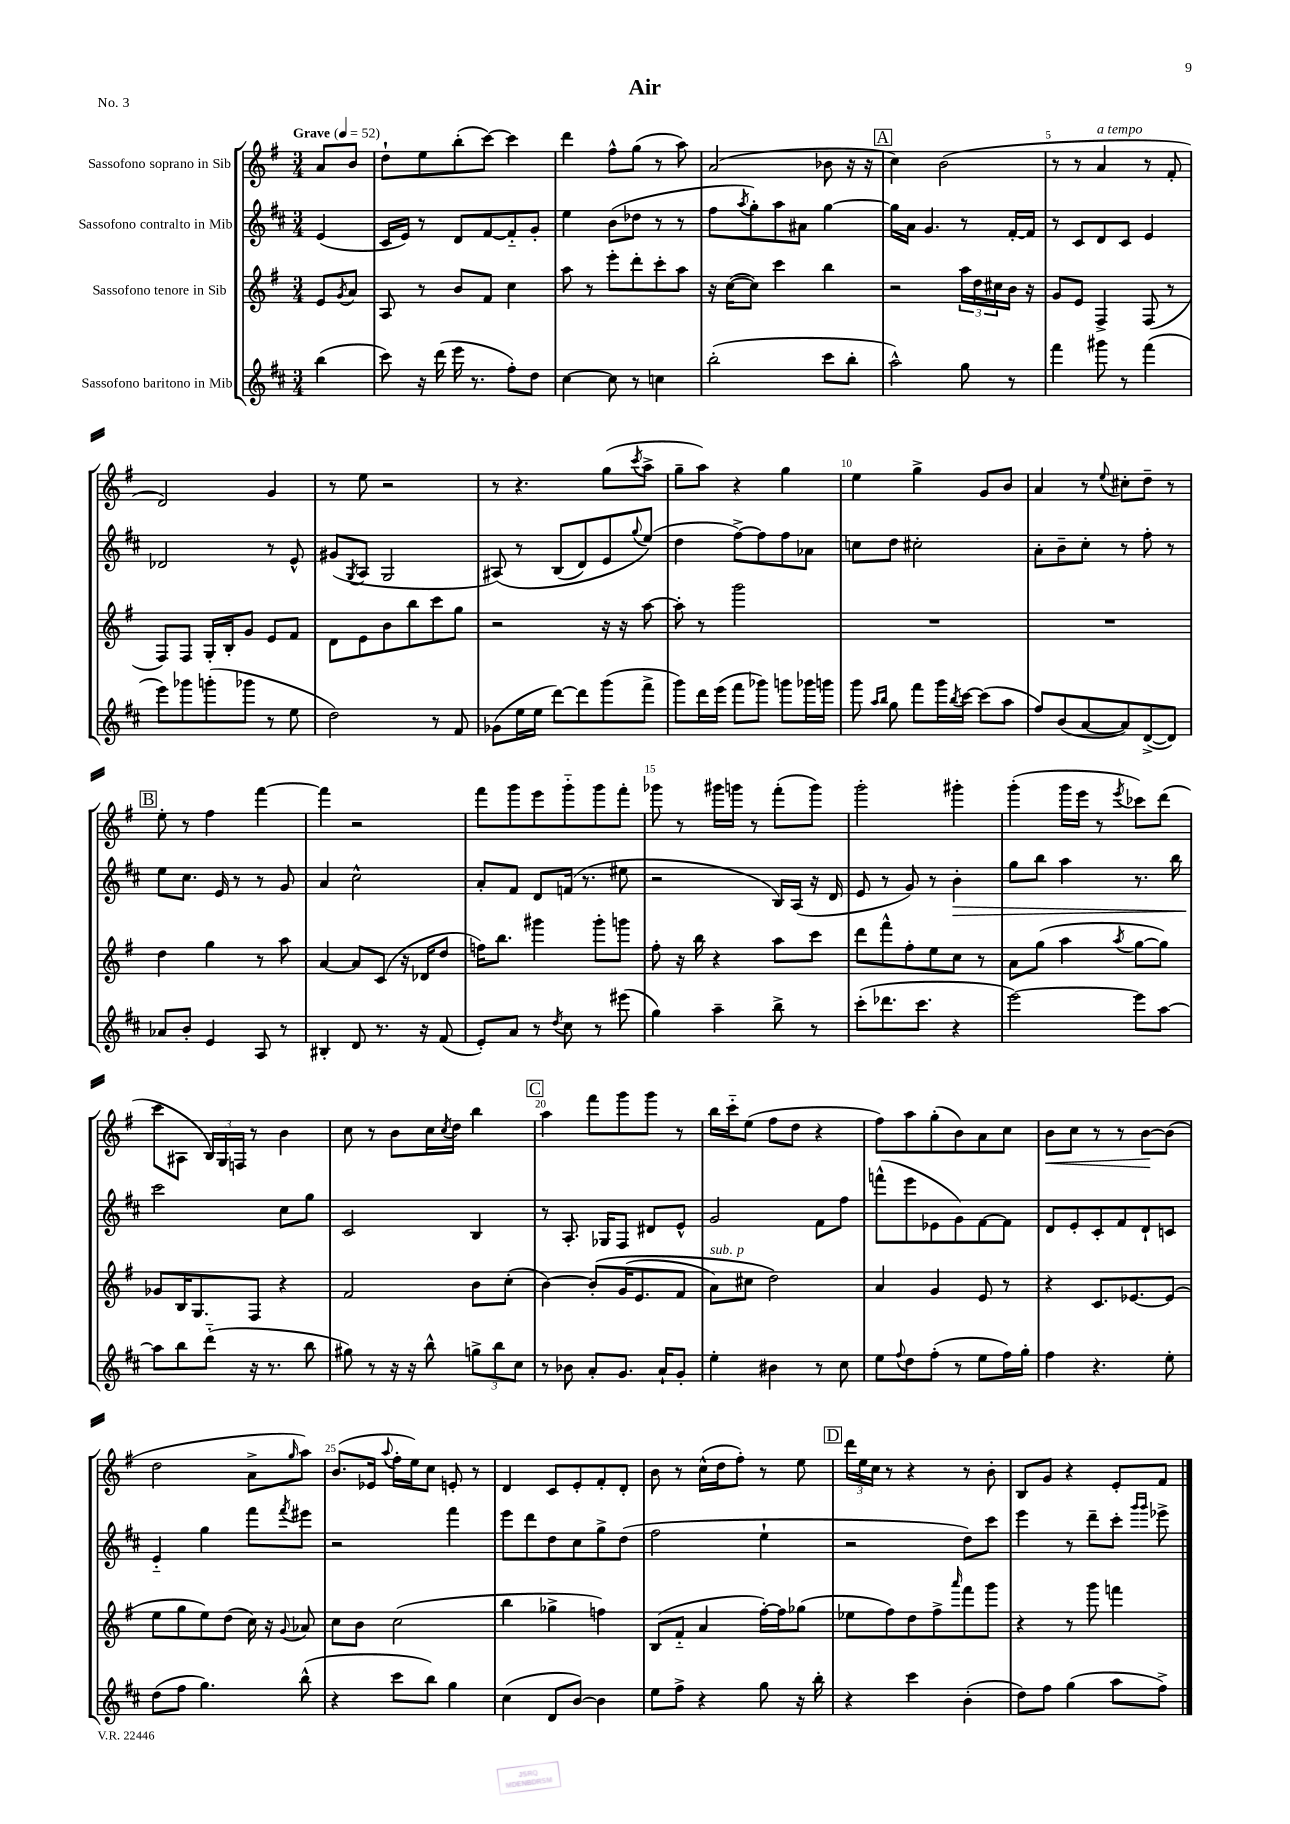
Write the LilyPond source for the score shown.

\header { title = "Air" piece = "No. 3" }
<<
\new StaffGroup <<
\new Staff = "s0" \with { instrumentName = "Sassofono soprano in Sib" } {
    \clef treble \key g \major \numericTimeSignature \time 3/4 \partial 4 \tempo "Grave" 4 = 52
    a'8 b'8 |
    d''8-! e''8 b''8-.( c'''8~) c'''4 |
    d'''4 fis''8-^ g''8( r8 a''8) |
    a'2( bes'8 r16 r16 |
    \mark \markup { \box "A" } c''4) b'2( |
    r8 r8 a'4^\markup { \italic "a tempo" } r8 fis'8-. |
    d'2) g'4 |
    r8 e''8 r2 |
    r8 r4. g''8( \acciaccatura { c'''8 } a''8-> |
    g''8-- a''8) r4 g''4 |
    e''4 g''4-> g'8 b'8 |
    a'4 r8 \appoggiatura { e''8 } cis''8-. d''8-- r8 |
    \mark \markup { \box "B" } e''8-. r8 fis''4 fis'''4~ |
    fis'''4 r2 |
    fis'''8 g'''8 e'''8 g'''8-_ g'''8 fis'''8-. |
    ges'''8 r8 gis'''16 g'''16 r8 fis'''8-.( g'''8) |
    g'''2-. gis'''4-. |
    g'''4-.( g'''16 e'''16 r8 \acciaccatura { e'''8 } ces'''8) d'''8( |
    c'''8 ais8 \tuplet 3/2 { b16) g16 f16 } r8 b'4 |
    c''8 r8 b'8 c''16 \acciaccatura { c''8 } d''16 b''4 |
    \mark \markup { \box "C" } a''4 fis'''8 g'''8 g'''8 r8 |
    b''16 c'''16-_ e''8( fis''8 d''8 r4 |
    fis''8) a''8 g''8-.( b'8) a'8 c''8 |
    b'8\< c''8 r8 r8 b'8~\! b'8( |
    d''2 a'8-> \grace { g''16 } a''8) |
    b'8.( ees'16 \appoggiatura { a''8 } fis''16-. e''16) c''8 e'8-. r8 |
    d'4 c'8 e'8-. fis'8-. d'8-. |
    b'8 r8 c''16-^( d''16 fis''8-.) r8 e''8 |
    \mark \markup { \box "D" } \tuplet 3/2 { d'''16 e''16 c''16 } r8 r4 r8 b'8-. |
    b8 g'8 r4 e'8-. fis'8 \bar "|." |
}
\new Staff = "s1" \with { instrumentName = "Sassofono contralto in Mib" } {
    \clef treble \key d \major \numericTimeSignature \time 3/4 \partial 4
    e'4( |
    cis'16 e'16) r8 d'8 fis'8~ fis'8-_ g'8-. |
    e''4 b'8( des''8 r8 r8 |
    fis''8 \acciaccatura { a''8 } g''8-.) a''8 ais'8 g''4~ |
    \mark \markup { \box "A" } g''16 a'16 g'4. r8 fis'16~-. fis'16 |
    r8 cis'8 d'8 cis'8 e'4 |
    des'2 r8 e'8-^ |
    gis'8( \acciaccatura { g8 } a8 g2 |
    ais8)\( r8 b8( d'8) e'8 \appoggiatura { g''8 } e''8(\) |
    d''4 fis''8~->) fis''8 fis''8 aes'8 |
    c''8 d''8 cis''2-. |
    a'8-. b'8-- cis''8-. r8 fis''8-. r8 |
    \mark \markup { \box "B" } e''8 cis''8. e'16 r8 r8 g'8 |
    a'4 cis''2-^ |
    a'8-. fis'8 d'8 f'16( r8. eis''8 |
    r2 b16) a16( r16 d'16 |
    e'8 r8 g'8) r8 b'4-.\> |
    g''8 b''8 a''4 r8. b''16 |
    cis'''2\! cis''8 g''8 |
    cis'2 b4 |
    \mark \markup { \box "C" } r8 a8.-. ges16 fis8 dis'8 e'8-^ |
    g'2 fis'8 fis''8 |
    f'''8-^( e'''8 ees'8 g'8) fis'8~ fis'8 |
    d'8 e'8-. cis'8-. fis'8 d'8-! c'8 |
    e'4-_ g''4 fis'''8 \acciaccatura { fis'''8 } eis'''8 |
    r2 fis'''4 |
    e'''8 d'''8 d''8 cis''8 g''8-> d''8( |
    fis''2 e''4-! |
    \mark \markup { \box "D" } r2 d''8) cis'''8 |
    e'''4 r8 d'''8-- cis'''8-. \grace { g'''16 g'''16 } ees'''8-> \bar "|." |
}
\new Staff = "s2" \with { instrumentName = "Sassofono tenore in Sib" } {
    \clef treble \key g \major \numericTimeSignature \time 3/4 \partial 4
    e'8 \acciaccatura { g'8 } a'8 |
    a8 r8 b'8 fis'8 c''4 |
    a''8 r8 e'''8-. d'''8-. c'''8-. a''8 |
    r16 c''16~( c''8) c'''4 b''4 |
    \mark \markup { \box "A" } r2 \tuplet 3/2 { a''16 d''16 cis''16 } b'16 r16 |
    g'8 e'8 fis4-> fis8( r8 |
    fis8) fis8 g16-. b16-. g'8 e'8 fis'8 |
    d'8 e'8 b'8 b''8 c'''8 g''8 |
    r2 r16 r16 a''8~ |
    a''8-. r8 g'''2 |
    R2. |
    R2. |
    \mark \markup { \box "B" } d''4 g''4 r8 a''8 |
    a'4~ a'8 c'8( r16 des'16 d''8 |
    f''16) b''8. gis'''4 gis'''8-. g'''8 |
    fis''8-. r16 b''16 r4 a''8 c'''8 |
    d'''8 fis'''8-^ fis''8-. e''8 c''8 r8 |
    a'8 g''8( a''4 \acciaccatura { a''8 } g''8~ g''8) |
    ges'8 b16 g8. fis8 r4 |
    fis'2 b'8 c''8-.( |
    \mark \markup { \box "C" } b'4~) b'8-.\( g'16( e'8. fis'8 |
    a'8^\markup { \italic "sub. p" }) cis''8 d''2\) |
    a'4 g'4 e'8 r8 |
    r4 c'8. ees'8.~ ees'8( |
    e''8 g''8 e''8) d''8( c''16) r16 \appoggiatura { g'8 } aes'8 |
    c''8 b'8 c''2( |
    b''4 ges''4-> f''4) |
    b8( fis'8-_ a'4 fis''16~-.) fis''16 ges''8( |
    \mark \markup { \box "D" } ees''8 fis''8) d''8 fis''8-> \grace { a'''16 } fis'''8 g'''8 |
    r4 r8 g'''8 f'''4 \bar "|." |
}
\new Staff = "s3" \with { instrumentName = "Sassofono baritono in Mib" } {
    \clef treble \key d \major \numericTimeSignature \time 3/4 \partial 4
    b''4( |
    cis'''8) r16 d'''16( e'''16 r8. fis''8-.) d''8 |
    cis''4~ cis''8 r8 c''4 |
    b''2-.( cis'''8 b''8-. |
    \mark \markup { \box "A" } a''2-^) g''8 r8 |
    fis'''4 gis'''8 r8 fis'''4( |
    e'''8) ges'''8 g'''8-.( ges'''8 r8 e''8 |
    d''2) r8 fis'8 |
    ges'8( e''16 e''16 d'''8~) d'''8 g'''8( fis'''8-> |
    g'''8) d'''16 e'''16( fis'''8 ges'''8) g'''8 ges'''16 g'''16 |
    g'''8 \grace { a''16 b''16 } g''8 fis'''8 g'''16 \acciaccatura { b''8 } cis'''16~ cis'''8( a''8 |
    fis''8) b'8( a'8~ a'8) d'8~->( d'8) |
    \mark \markup { \box "B" } aes'8 b'8-. e'4 a8 r8 |
    bis4-. d'8 r8. r16 fis'8( |
    e'8-.) a'8 r8 \acciaccatura { d''8 } cis''8 r8 eis'''8( |
    g''4) a''4-- b''8-> r8 |
    cis'''8-.( des'''8. cis'''8. r4 |
    e'''2~) e'''8 a''8~ |
    a''8 b''8 d'''8-_( r16 r8. b''8 |
    gis''8) r8 r16 r16 b''8-^ \tuplet 3/2 { g''8-> b''8 cis''8 } |
    \mark \markup { \box "C" } r8 bes'8 a'8-. g'8. a'16-! g'8-. |
    e''4-. bis'4 r8 cis''8 |
    e''8 \appoggiatura { fis''8 } d''8 fis''8-.( r8 e''8 fis''16) g''16-. |
    fis''4 r4. e''8-. |
    d''8( fis''8 g''4.) b''8-^( |
    r4 cis'''8 b''8) g''4 |
    cis''4( d'8 b'8~) b'4 |
    e''8 fis''8-> r4 g''8 r16 b''16-. |
    \mark \markup { \box "D" } r4 cis'''4 b'4-.( |
    d''8) fis''8 g''4( a''8 fis''8->) \bar "|." |
}
>>
>>
\layout { \context { \Score \override BarNumber.break-visibility = ##(#f #t #t) barNumberVisibility = #(every-nth-bar-number-visible 5) } }
